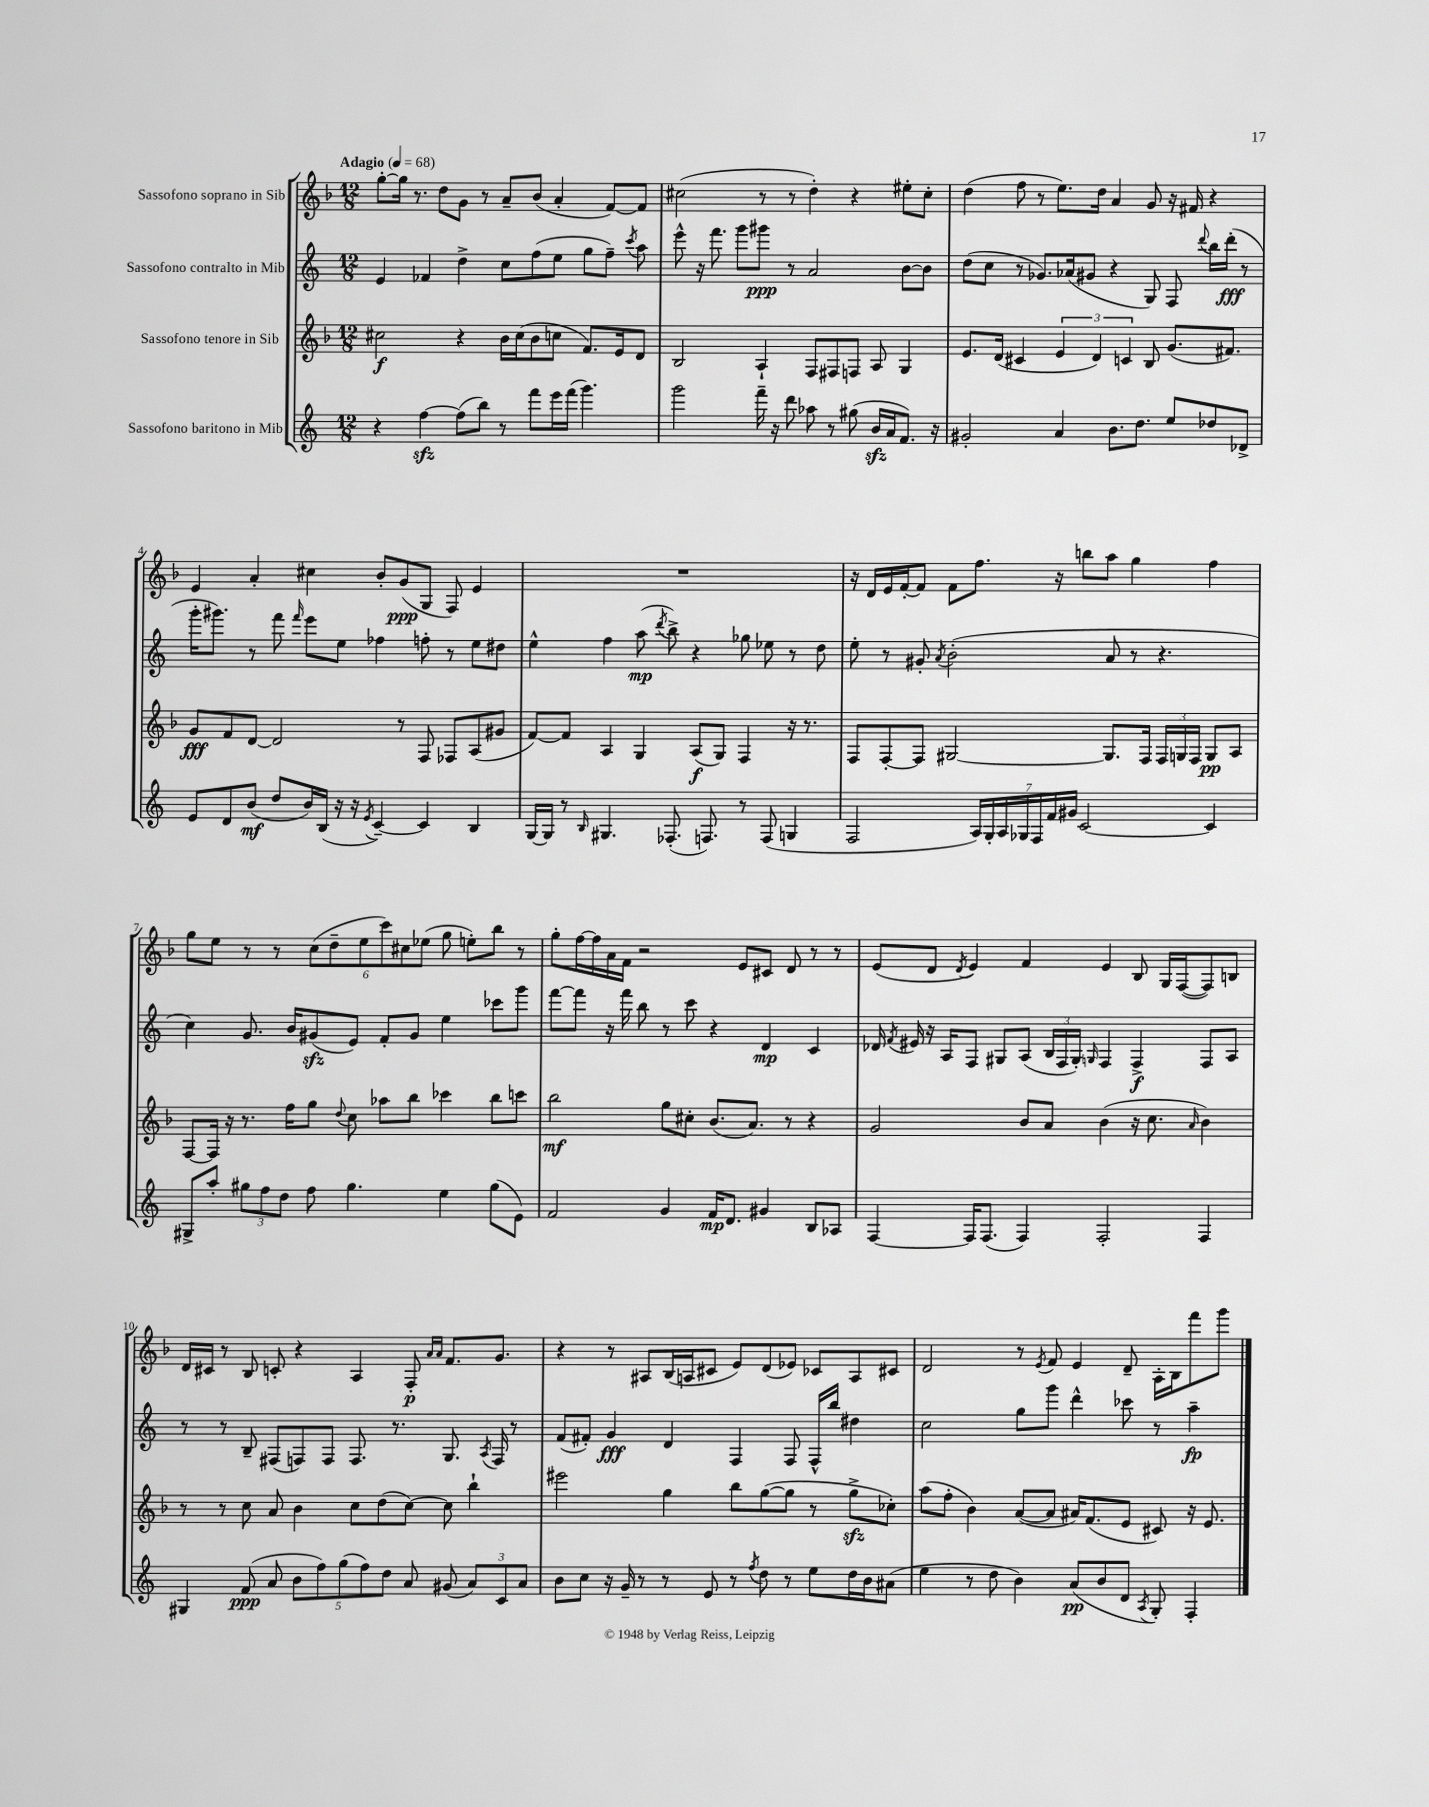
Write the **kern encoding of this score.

**kern	**dynam	**kern	**dynam	**kern	**dynam	**kern	**dynam
*part4	*part4	*part3	*part3	*part2	*part2	*part1	*part1
*staff4	*staff4	*staff3	*staff3	*staff2	*staff2	*staff1	*staff1
*I"Sassofono baritono in Mib	*	*I"Sassofono tenore in Sib	*	*I"Sassofono contralto in Mib	*	*I"Sassofono soprano in Sib	*
*clefG2	*	*clefG2	*	*clefG2	*	*clefG2	*
*k[]	*	*k[b-]	*	*k[]	*	*k[b-]	*
*M12/8	*	*M12/8	*	*M12/8	*	*M12/8	*
*MM68	*	*MM68	*	*MM68	*	*MM68	*
=1	=1	=1	=1	=1	=1	=1	=1
!	!	!	!	!	!	!LO:TX:a:B:t=Adagio	!
4r	.	2cc#X\	f	4e/	.	[8gg'\L	.
.	.	.	.	.	.	16gg\Jk]	.
.	.	.	.	.	.	8.r	.
[4ffzz\	.	.	.	4f-X/	.	.	.
.	.	.	.	.	.	8dd\L	.
(8ff\L]	.	4r	.	4dd^\	.	8g\J	.
8bb\J)	.	.	.	.	.	8r	.
8r	.	16b-\LL	.	8cc\L	.	8a~/L	.
.	.	(16cc#\J	.	.	.	.	.
8fff\L	.	8b-\	.	(8ff\	.	(8b-/J	.
16eee\L	.	8ccn\J	.	8ee\J	.	4a'/	.
(16fff\JJ	.	.	.	.	.	.	.
4.ggg\)	.	8.f/L)	.	8gg\L	.	.	.
.	.	.	.	8ff~\J)	.	[8f/L)	.
.	.	16e/k	.	.	.	.	.
.	.	.	.	8qccc/	.	.	.
.	.	8d/J	.	8aa\	.	8f/J]	.
=2	=2	=2	=2	=2	=2	=2	=2
2ggg\	.	2B-/	.	8eee^^\	.	(2cc#X\	.
.	.	.	.	16r	.	.	.
.	.	.	.	8.fff\	.	.	.
.	.	.	.	8ggg\L	.	.	.
16fff~\	.	4A`/	.	8ggg#X\J	ppp	8r	.
16r	.	.	.	.	.	.	.
8ddd\	.	.	.	8r	.	8r	.
8aa-X\	.	8F/L	.	2a/	.	4dd'\)	.
8r	.	8F#X/	.	.	.	.	.
(8gg#X\	.	8Fn/J	.	.	.	4r	.
16bzz/LL	.	8A/	.	.	.	.	.
16a/J	.	.	.	.	.	.	.
8.f/J)	.	4G/	.	[8b\L	.	8ee#X'\L	.
.	.	.	.	8b\J]	.	8cc#'\J	.
16r	.	.	.	.	.	.	.
=3	=3	=3	=3	=3	=3	=3	=3
2g#X'/	.	8.e/L	.	(8dd\L	.	(4dd\	.
.	.	.	.	8cc\J	.	.	.
.	.	(16d/Jk	.	.	.	.	.
.	.	4c#X/	.	8r	.	8ff\	.
.	.	.	.	8.g-X/L)	.	8r	.
4a/	.	6e/	.	.	.	8.ee\L)	.
.	.	.	.	(16a-X/k	.	.	.
.	.	.	.	8g#X/J	.	.	.
.	.	6d/)	.	.	.	.	.
.	.	.	.	.	.	16dd\Jk	.
8.b\L	.	.	.	4r	.	4a/	.
.	.	6cn/	.	.	.	.	.
8.dd\J	.	.	.	.	.	.	.
.	.	8B-/	.	8G/)	.	8g/	.
8ee/L	.	(8.g/L	.	8F/	.	16r	.
.	.	.	.	.	.	16f#X/	.
.	.	.	.	8qqddd/	.	.	.
8dd-X/	.	.	.	16bb\LL	.	4r	.
.	.	8.f#X/J)	.	(16ddd'\JJ	fff	.	.
8d-X^/J	.	.	.	8r	.	.	.
!!LO:LB:g=z
=4	=4	=4	=4	=4	=4	=4	=4
8e/L	.	8g/L	fff	16ggg'\KL	.	4e/	.
.	.	.	.	8.ggg#X\J)	.	.	.
8d/	.	8f/	.	.	.	.	.
(8b/J	mf	[8d/J	.	8r	.	4a'/	.
8dd/L	.	2d/]	.	8fff\	.	.	.
.	.	.	.	16qqfff/	.	.	.
16b/L)	.	.	.	8eee\L	.	4cc#X\	.
(16B/JJ	.	.	.	.	.	.	.
16r	.	.	.	8ee\J	.	.	.
16r	.	.	.	.	.	.	.
8qe/	.	.	.	.	.	.	.
[4c~/)	.	.	.	4ff-X\	.	8b-'/L	.
.	.	8r	.	.	.	(8g/	ppp
4c/]	.	8F/	.	8ffn'\	.	8G/J	.
.	.	8F-X/L	.	8r	.	8F/)	.
4B/	.	(8A/	.	8ee\L	.	4e/	.
.	.	8g#X/J	.	8dd#X\J	.	.	.
=5	=5	=5	=5	=5	=5	=5	=5
[16G/LL	.	[8f/L)	.	4ee^^\	.	1.r	.
16G/JJ]	.	.	.	.	.	.	.
8r	.	8f/J]	.	.	.	.	.
16qqB/	.	.	.	.	.	.	.
4.G#X/	.	4A/	.	4ff\	.	.	.
.	.	4G/	.	(8aa\	mp	.	.
.	.	.	.	8qddd/	.	.	.
(8.F-X'/	.	.	.	8bb^\)	.	.	.
.	.	(8A/L	f	4r	.	.	.
8.Fn/)	.	.	.	.	.	.	.
.	.	8G/J)	.	.	.	.	.
8r	.	4F/	.	8gg-X\	.	.	.
(8F/	.	.	.	8ee-X\	.	.	.
4Gn/	.	16r	.	8r	.	.	.
.	.	8.r	.	.	.	.	.
.	.	.	.	8dd\	.	.	.
=6	=6	=6	=6	=6	=6	=6	=6
2F/	.	8F/L	.	8ee'\	.	16r	.
.	.	.	.	.	.	16d/LL	.
.	.	[8F'/	.	8r	.	16e/	.
.	.	.	.	.	.	[16f'/J	.
.	.	8F/J]	.	8g#X'/	.	8f/J]	.
.	.	.	.	8qa/	.	.	.
.	.	[2G#X/	.	(2b'\	.	8f\L	.
28A/LL)	.	.	.	.	.	8.ff\J	.
28G'/	.	.	.	.	.	.	.
28A/	.	.	.	.	.	.	.
28G-X/	.	.	.	.	.	.	.
28F/	.	.	.	.	.	.	.
28f/	.	.	.	.	.	.	.
.	.	.	.	.	.	16r	.
28g#X/JJ	.	.	.	.	.	.	.
[2c/	.	.	.	.	.	8bbn\L	.
.	.	8.G#/L]	.	8a/	.	8aa\J	.
.	.	.	.	8r	.	4gg\	.
.	.	16F/Jk	.	.	.	.	.
.	.	24F/LL	.	4.r	.	.	.
.	.	24Gn/	.	.	.	.	.
.	.	24F/JJ	.	.	.	.	.
4c/]	.	8G/L	pp	.	.	4ff\	.
.	.	8A/J	.	.	.	.	.
!!LO:LB:g=z
=7	=7	=7	=7	=7	=7	=7	=7
8G#X^/L	.	[8F/L	.	4cc\)	.	8gg\L	.
8aa'/J	.	16F/Jk]	.	.	.	8ee\J	.
.	.	16r	.	.	.	.	.
12gg#X\L	.	8.r	.	8.g/	.	8r	.
12ff\	.	.	.	.	.	.	.
.	.	.	.	.	.	8r	.
12dd\J	.	.	.	.	.	.	.
.	.	16ff\KL	.	16b/KL	.	.	.
8ff\	.	8gg\J	.	(8g#Xzz/	.	(12cc\L	.
.	.	.	.	.	.	12dd~\	.
.	.	8qqdd/	.	.	.	.	.
4.gg#\	.	8cc\	.	8e/J)	.	.	.
.	.	.	.	.	.	12ee\	.
.	.	8aa-X\L	.	8f'/L	.	12ccc\)	.
.	.	.	.	.	.	12cc#X\	.
.	.	8bb-\J	.	8g#/J	.	.	.
.	.	.	.	.	.	(12ee-X\J	.
4ee\	.	4ccc-X\	.	4ee\	.	8gg\	.
.	.	.	.	.	.	8een'\L)	.
(8gg#\L	.	8bb-\L	.	8ccc-X\L	.	8bb-\J	.
8e\J)	.	8cccn\J	.	8ggg\J	.	8r	.
=8	=8	=8	=8	=8	=8	=8	=8
2f/	.	2bb-\	mf	[8fff\L	.	8gg'\L	.
.	.	.	.	8fff\J]	.	[16ff\L	.
.	.	.	.	.	.	16ff\]	.
.	.	.	.	16r	.	16a\	.
.	.	.	.	16fff\	.	16f\JJ	.
.	.	.	.	8bb\	.	2r	.
4g/	.	8gg\L	.	8r	.	.	.
.	.	8cc#X'\J	.	8ccc\	.	.	.
16f/KL	mp	(8.b-/L	.	4r	.	.	.
8.d/J	.	.	.	.	.	.	.
.	.	.	.	.	.	8e/L	.
.	.	8.a/J)	.	.	.	.	.
4g#X/	.	.	.	4d/	mp	8c#X/J	.
.	.	8r	.	.	.	8d/	.
8B/L	.	4r	.	4c/	.	8r	.
8A-X/J	.	.	.	.	.	8r	.
=9	=9	=9	=9	=9	=9	=9	=9
[4F/	.	2g/	.	16d-X/	.	(8e/L	.
.	.	.	.	8qf/	.	.	.
.	.	.	.	16e#X/	.	.	.
.	.	.	.	16r	.	8d/J	.
.	.	.	.	16A/KL	.	.	.
.	.	.	.	.	.	8qd/	.
16F/KL]	.	.	.	8F/J	.	4e/)	.
(8.F/J	.	.	.	.	.	.	.
.	.	.	.	8G#X/L	.	.	.
4F/)	.	8b-/L	.	(8A/J	.	4f/	.
.	.	8a/J	.	24B/LL	.	.	.
.	.	.	.	24F/	.	.	.
.	.	.	.	24G#'/JJ)	.	.	.
.	.	.	.	16qqGn/	.	.	.
2F'/	.	(4b-\	.	4F/	.	4e/	.
.	.	16r	.	4F^/	f	8B-/	.
.	.	8.cc\	.	.	.	.	.
.	.	.	.	.	.	16G/LL	.
.	.	.	.	.	.	([16F/J	.
.	.	16qqa/	.	.	.	.	.
4F/	.	4b-\)	.	8F/L	.	8F/])	.
.	.	.	.	8A/J	.	8Bn/J	.
!!LO:LB:g=z
=10	=10	=10	=10	=10	=10	=10	=10
4G#X/	.	8r	.	8r	.	16d/LL	.
.	.	.	.	.	.	16c#X/JJ	.
.	.	8r	.	8r	.	8r	.
(8f/	ppp	8cc\	.	8B~/	.	8B-/	.
8a/	.	8a/	.	(8F#X/L	.	8cn'/	.
10b\L	.	4b-\	.	8Fn/)	.	4r	.
10ff\)	.	.	.	.	.	.	.
.	.	.	.	8F/J	.	.	.
(10gg\	.	.	.	.	.	.	.
.	.	8cc\L	.	8.F/	.	4A/	.
10ff\)	.	.	.	.	.	.	.
.	.	(8dd\	.	.	.	.	.
10dd\J	.	.	.	.	.	.	.
.	.	.	.	8.r	.	.	.
8a/	.	[8cc\J)	.	.	.	8F'/	p
.	.	.	.	.	.	16qqa/LL	.
.	.	.	.	.	.	16qqa/JJ	.
(8g#X/	.	8cc\]	.	8.G/	.	8.f/L	.
12a/L)	.	4bb-`\	.	.	.	.	.
.	.	.	.	8qA/	.	.	.
.	.	.	.	16F/	.	8.g/J	.
12c/	.	.	.	.	.	.	.
.	.	.	.	8r	.	.	.
12a/J	.	.	.	.	.	.	.
=11	=11	=11	=11	=11	=11	=11	=11
8b\L	.	2eee#X\	.	(8f/L	.	4r	.
8cc\J	.	.	.	8f#X'/J)	.	.	.
16r	.	.	.	4g/	fff	8r	.
16g~/	.	.	.	.	.	.	.
8r	.	.	.	.	.	8A#X/L	.
8r	.	4gg\	.	4d/	.	(16B-/L	.
.	.	.	.	.	.	16An/J	.
8e/	.	.	.	.	.	8c#X/J	.
8r	.	8bb-\L	.	4F/	.	8e/L)	.
8qff/	.	.	.	.	.	.	.
8dd\	.	([8gg\	.	.	.	(8d/	.
8r	.	8gg\J]	.	8F/	.	8e-X/J)	.
8ee\L	.	8r	.	16F^^/LL	.	8c-X/L	.
.	.	.	.	16bb/JJ	.	.	.
16dd\L	.	8ggzz^\L	.	4dd#X\	.	8A/	.
16b\J	.	.	.	.	.	.	.
(8a#X\J	.	8cc-X'\J)	.	.	.	8c#X/J	.
=12	=12	=12	=12	=12	=12	=12	=12
4ee\	.	(8aa\L	.	2cc\	.	2d/	.
.	.	8ff'\J	.	.	.	.	.
8r	.	4b-\)	.	.	.	.	.
8dd\	.	.	.	.	.	.	.
4b\)	.	([8a/L	.	8gg\L	.	8r	.
.	.	.	.	.	.	8qe/	.
.	.	8a/J]	.	8ggg\J	.	8f/	.
(8a/L	pp	16a#X/KL)	.	4ddd^^\	.	4e/	.
.	.	(8.f/	.	.	.	.	.
8b/	.	.	.	.	.	.	.
8d/J	.	8e/J	.	8ccc-X\	.	8d~/	.
8qA/	.	.	.	.	.	.	.
8G'/)	.	8c#X/)	.	8r	.	16A'\LL	.
.	.	.	.	.	.	16B-\J	.
4F'/	.	16r	.	4aa~\	fp	8fff\	.
.	.	8.e/	.	.	.	.	.
.	.	.	.	.	.	8ggg\J	.
==	==	==	==	==	==	==	==
*-	*-	*-	*-	*-	*-	*-	*-
